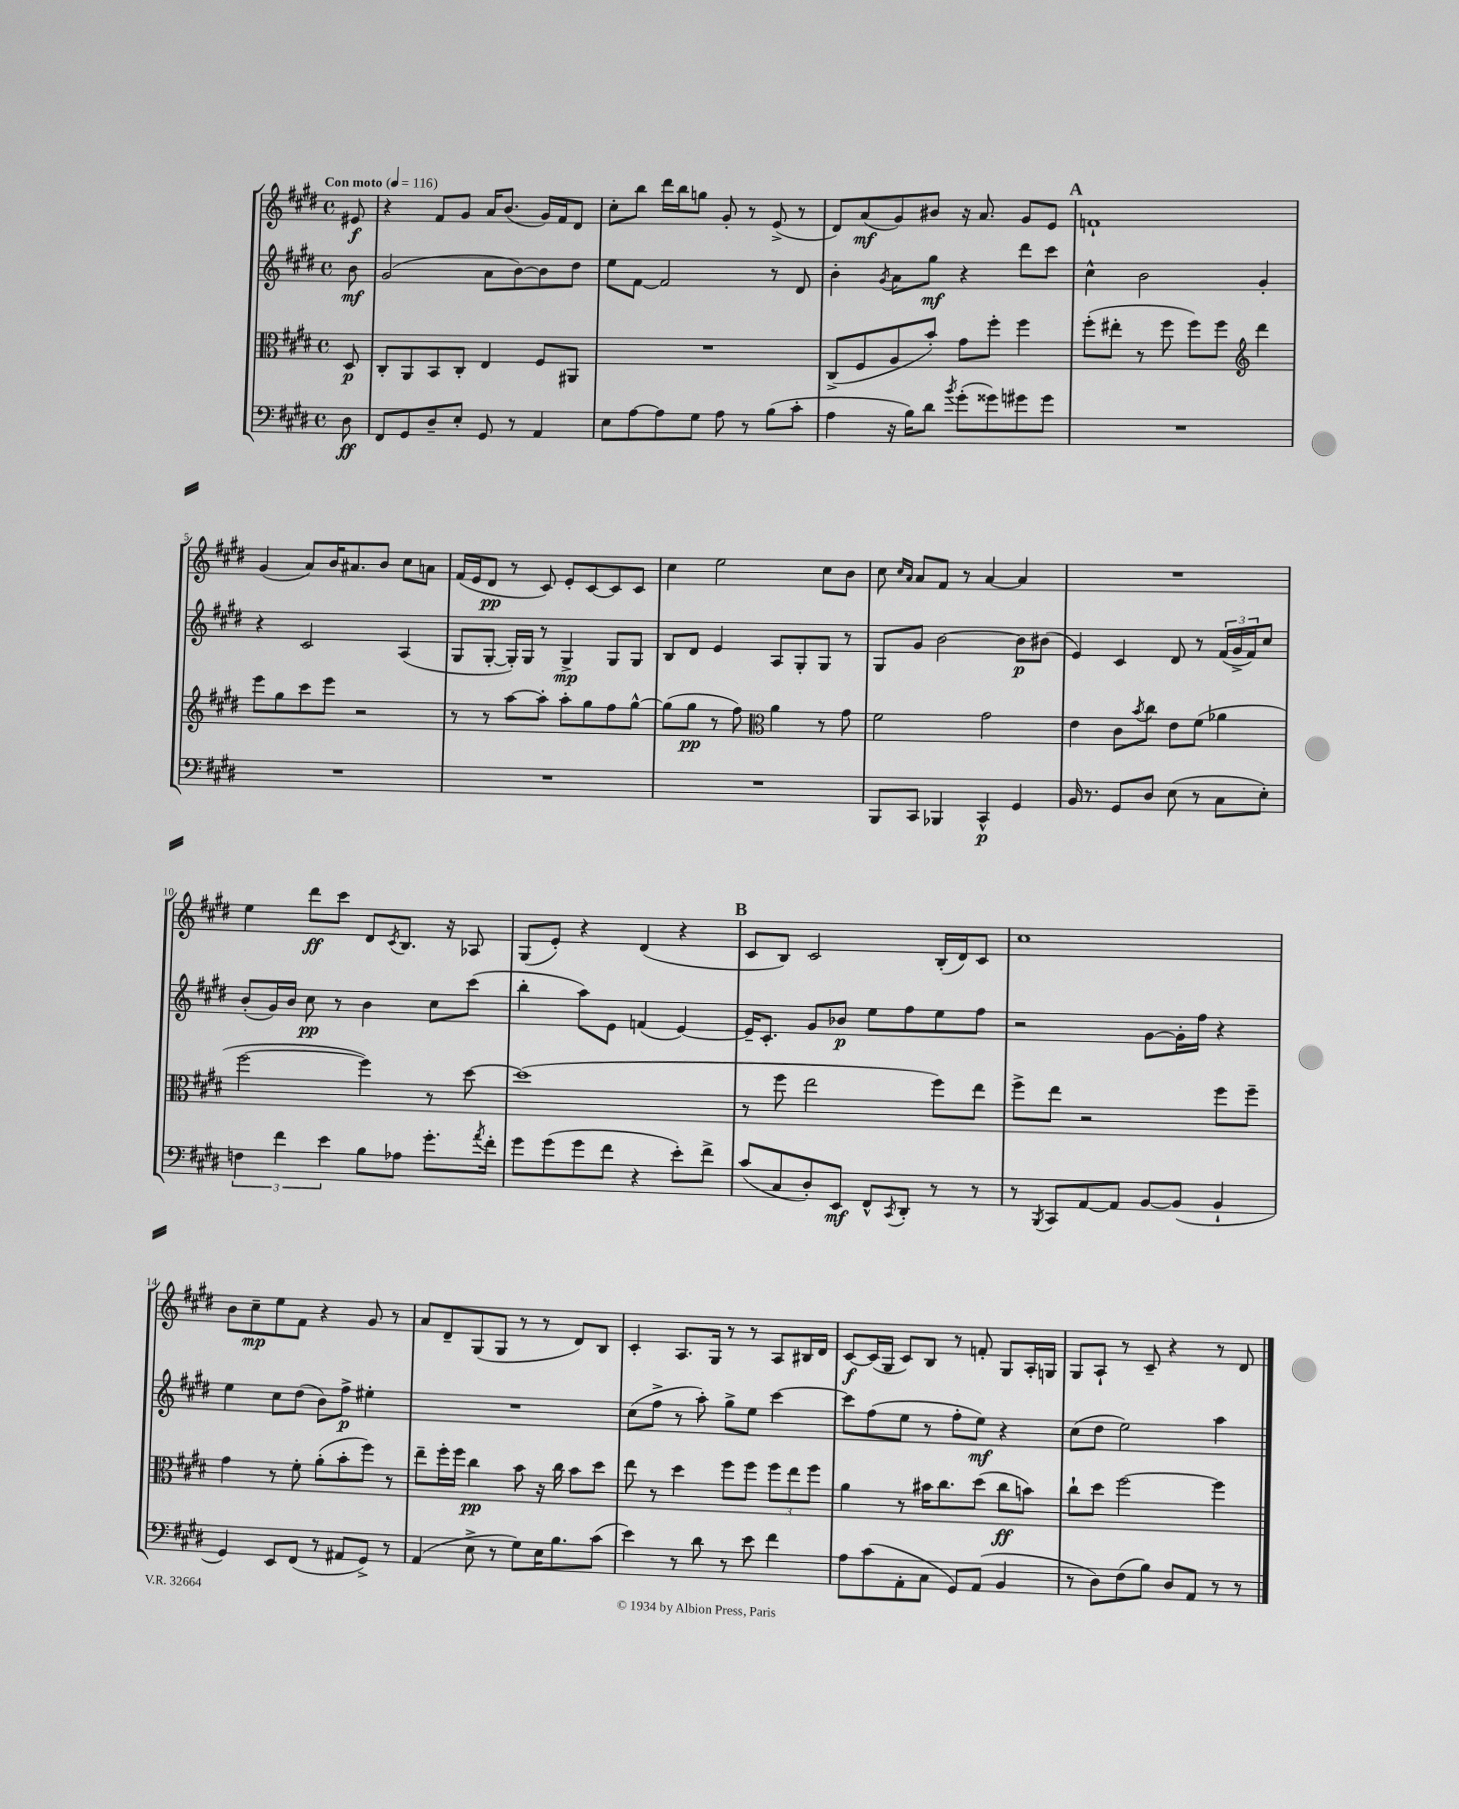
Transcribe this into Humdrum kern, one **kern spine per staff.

**kern	**kern	**kern	**kern
*staff4	*staff3	*staff2	*staff1
*clefF4	*clefC3	*clefG2	*clefG2
*k[f#c#g#d#]	*k[f#c#g#d#]	*k[f#c#g#d#]	*k[f#c#g#d#]
*M4/4	*M4/4	*M4/4	*M4/4
*met(c)	*met(c)	*met(c)	*met(c)
*MM116	*MM116	*MM116	*MM116
8D#	8D#	8b	8e#
=	=	=	=
8FF#	8C#'	(2g#	4r
8GG#	8AA	.	.
8D#~	8BB	.	8f#
8E'	8C#'	.	8g#
8GG#	4E	8a	16a
.	.	.	(8.b
8r	.	[8b)	.
4AA	8F#	8b]	16g#)
.	.	.	16f#
.	8AA#	8dd#	8d#
=	=	=	=
8E	1r	8ee	8cc#'
[8A	.	[8f#	8bb
8A]	.	2f#]	16ddd#
.	.	.	16bb
8G#	.	.	8gg
8A	.	.	8g#'
8r	.	.	8r
(8B	.	8r	(8e^
8c#'	.	8d#	8r
=	=	=	=
4A	(8C#^	4b'	8d#)
.	8F#	.	(8a
.	.	8qg#	.
16r	8A	8a	8g#)
16B)	.	.	.
8d#	8b')	8gg#	8b#
8qb	.	.	.
(8g#'	8g#	4r	16r
.	.	.	8.a
8g##)	8ff#'	.	.
8g#	4ff#	8ddd#	8g#
8g#	.	8ccc#	8e
=	=	=	=
1r	(8ff#'	4cc#^^	1f`
.	8ee#'	.	.
.	8r	2b	.
.	8ff#	.	.
.	8ff#)	.	.
.	8ff#	.	.
*	*clefG2	*	*
.	4ddd#	4g#'	.
=	=	=	=
1r	8eee	4r	(4g#
.	8gg#	.	.
.	8ccc#	2c#	8a)
.	8eee	.	16b
.	.	.	8.a#
.	2r	.	.
.	.	.	8b
.	.	(4A	8cc#
.	.	.	8a
=	=	=	=
1r	8r	8G#	(16f#
.	.	.	16e
.	8r	[8G#'	8d#
.	[8aa	16G#'])	8r
.	.	16G#	.
.	8aa']	8r	8c#)
.	8aa'	4G#^	8e'
.	8gg#	.	[8c#
.	8ff#	8G#	8c#]
.	[8gg#^^	8G#	8c#
=	=	=	=
1r	(8gg#]	8B	4cc#
.	8gg#	8d#	.
.	8r	4e	2ee
.	8ff#)	.	.
*	*clefC3	*	*
.	4a	8A	.
.	.	8G#'	.
.	8r	8G#	8cc#
.	8g#	8r	8b
=	=	=	=
8BBB	2f#	8G#	8cc#
.	.	.	16qqcc#
.	.	.	16qqa
8CC#	.	8g#	8a
4BBB-	.	[2b	8f#
.	.	.	8r
4CC#^^	2g#	.	[4a
4GG#	.	8b]	4a]
.	.	(8b#	.
=	=	=	=
16BB	4e	4e)	1r
8.r	.	.	.
8GG#	8c#	4c#	.
.	8qb	.	.
8D#	8cc#	.	.
(8E	8e	8d#	.
8r	(8f#	8r	.
8C#	4a-	(24f#	.
.	.	24g#^	.
.	.	24f#)	.
8E')	.	8cc#	.
=	=	=	=
6F	[2ff#	(8b'	4ee
.	.	16g#)	.
6f#	.	.	.
.	.	16b	.
.	.	8cc#	8ddd#
6e	.	.	.
.	.	8r	8ccc#
8B	4ff#])	4b	8d#
.	.	.	8qc#
8A-	.	.	8.B
8.g#'	8r	8cc#	.
.	.	.	16r
.	[8dd#	(8ccc#	8A-
8qa	.	.	.
16f#'	.	.	.
=	=	=	=
8g#	(1dd#]	4bb'	(8G#
(8g#	.	.	8e')
8g#	.	8aa)	4r
8f#	.	8e	.
4r	.	(4f	(4d#
8e')	.	[4e)	4r
8f#^	.	.	.
=	=	=	=
(8c#	8r	16e~]	8c#
.	.	8.c#'	.
8C#	8ff#	.	8B)
8D#')	2ee	8g#	2c#
8EE	.	8b-	.
8FF#^^	.	8ee	.
8qCC#	.	.	.
8DD#'	.	8ff#	.
8r	8ff#)	8ee	(16B'
.	.	.	16d#)
8r	8ee	8ff#	8c#
=	=	=	=
8r	8ff#^	2r	1cc#
8qBBB	.	.	.
8CC#	8ee	.	.
[8AA	2r	.	.
8AA]	.	.	.
[8BB	.	[8g#	.
(8BB]	.	16g#']	.
.	.	16ff#	.
4BB`	8ff#	4r	.
.	8ff#~	.	.
=	=	=	=
4GG#)	4g#	4ee	8b
.	.	.	8cc#~
8EE	8r	8cc#	8ee
(8FF#	8f#'	(8dd#	8f#
8r	(8a'	8b)	4r
8AA#	8b'	8ff#^	.
8GG#^)	8ff#)	4ee#'	8g#
8r	8r	.	8r
=	=	=	=
(4AA	8ee~	1r	8a
.	16ff#'	.	8d#~
.	16ff#	.	.
8E^	4cc#	.	(8G#
8r	.	.	8G#
8G#)	8b	.	8r
16E	16r	.	8r
8.B	16cc#	.	.
.	8b	.	8d#)
(8c#	8dd#	.	8B
=	=	=	=
4e)	8ee	(8cc#	4c#'
.	8r	8ff#^	.
8r	4dd#	8r	8.A
8d#	.	8aa')	.
.	.	.	16G#
8r	8ff#	8gg#^	8r
8e	8ff#	8ee	8r
4f#	12ff#	[4ccc#	8A
.	12ee	.	.
.	.	.	16B#
.	12ff#	.	.
.	.	.	16d#
=	=	=	=
8A	4a	8ccc#]	[8c#
(8c#	.	(8ff#	(16c#]
.	.	.	16G#
8AA'	8r	8ee	8c#)
8C#	16b#	8r	8B
.	8.cc#	.	.
8GG#)	.	8ff#'	8r
(8AA	(8dd#	8ee)	8f'
4BB	8cc#	4r	8G#
.	8b)	.	16A'
.	.	.	16G
=	=	=	=
8r	8cc#`	(8cc#	8G#
8D#)	8dd#	8dd#	8A`
(8F#	[2ff#	2ee)	8r
8B)	.	.	8c#~
8D#	.	.	4r
8AA	.	.	.
8r	4ff#]	4aa	8r
8r	.	.	8d#
==	==	==	==
*-	*-	*-	*-
